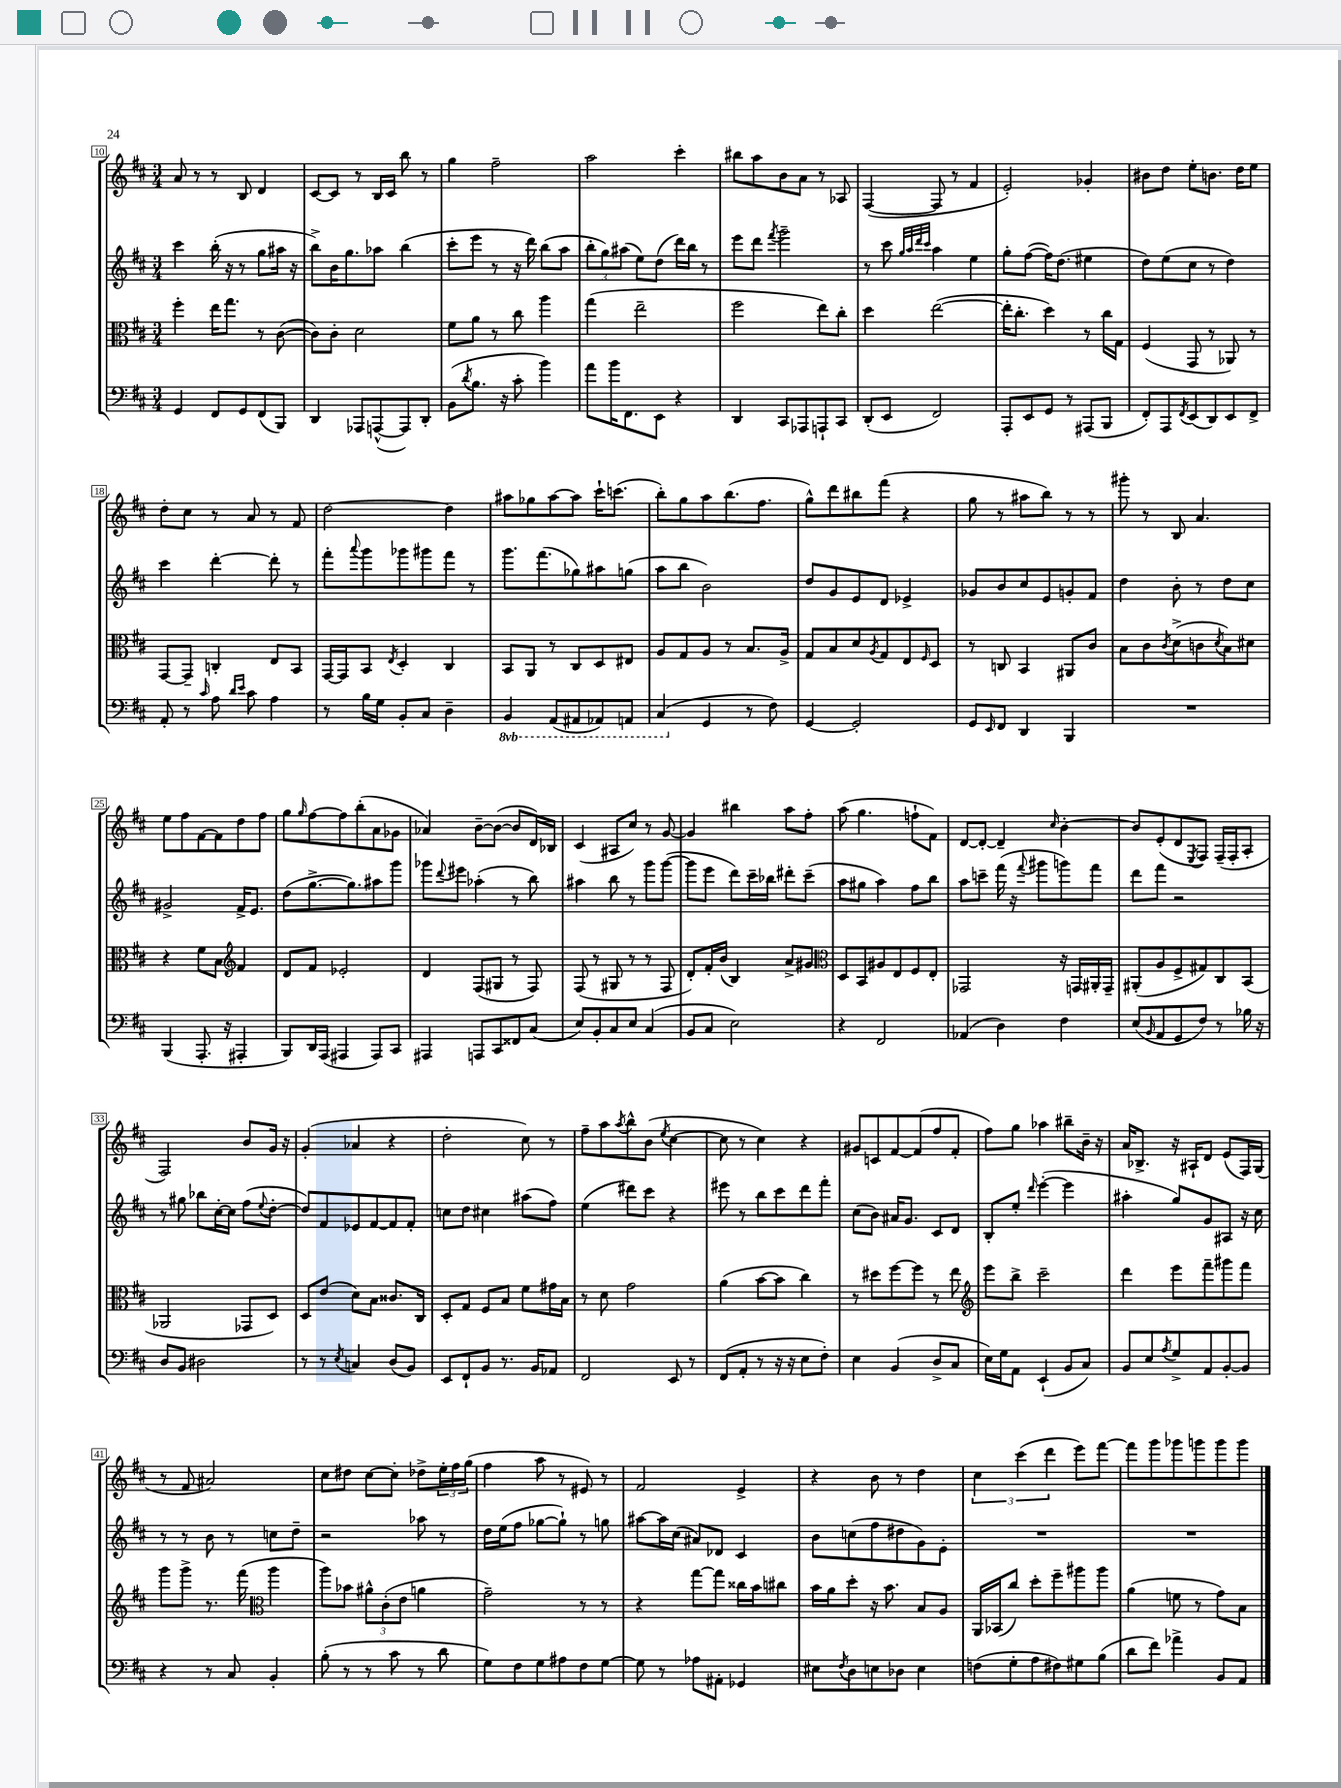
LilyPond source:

<<
\new StaffGroup <<
\new Staff = "s0" {
    \clef treble \key d \major \numericTimeSignature \time 3/4
    a'8 r8 r8 b8 d'4 |
    cis'8~ cis'8 r8 b16 cis'16 b''8 r8 |
    g''4 fis''2-- |
    a''2 cis'''4-. |
    bis''8 a''8 b'8 a'8 r8 aes8 |
    fis4~( fis8 r8 fis'4 |
    e'2-.) ges'4-. |
    bis'8 d''8 e''8-. b'8. d''16 e''8 |
    d''8-. cis''8 r8 a'8 r8 fis'8 |
    d''2~ d''4 |
    ais''8 ges''8 ais''8~ ais''8 cis'''16-! c'''8.( |
    b''8-.) g''8 a''8 b''8.( fis''8. |
    g''8-^) d'''8 bis''8 fis'''8( r4 |
    g''8 r8 ais''8 b''8) r8 r8 |
    gis'''8-. r8 b8 a'4. |
    e''8 fis''8 fis'8~ fis'8 d''8 fis''8 |
    g''8 \grace { g''16 } fis''8~ fis''8 b''8-.( a'8 ges'8 |
    aes'4) b'8~-- b'8~( b'8 d'16) bes16 |
    cis'4( ais8 cis''8) r8 g'8~ |
    g'4 bis''4 a''8 fis''8-. |
    a''8( g''4. f''8-! fis'8) |
    d'8~ d'8~-. d'4-- \grace { cis''16 } b'4~-. |
    b'8 e'8-.( d'8 \acciaccatura { e8 } fis8) fis16--( fis16-. a8-. |
    fis2) b'8 g'16 r16 |
    g'4-.( aes'4 r4 |
    d''2-. cis''8) r8 |
    fis''8-- a''8 \acciaccatura { a''8 } b''8-^ b'8( \acciaccatura { e''8 } cis''4~ |
    cis''8 r8 cis''4) r4 |
    gis'8 c'8 fis'8~ fis'8( fis''8 fis'8-. |
    fis''8) g''8 aes''4 bis''8-- b'16-- r16 |
    a'16 bes8.-> r16 ais16-! d'8 e'8( fis16) g16( |
    r8 fis'8 ais'2) |
    cis''8 dis''8 cis''8~ cis''8-. des''8-> \tuplet 3/2 { e''16-. fis''16 g''16( } |
    fis''4 a''8 r8 eis'8) r8 |
    fis'2 e'4-> |
    r4 b'8 r8 d''4 |
    \tuplet 3/2 { cis''4 cis'''4( d'''4 } e'''8) fis'''8~ |
    fis'''8 g'''8 ges'''8 g'''8 g'''8 g'''8 \bar "|." |
}
\new Staff = "s1" {
    \clef treble \key d \major \numericTimeSignature \time 3/4
    cis'''4 b''16-.( r16 r8 g''8 ais''16 r16 |
    b''8->) b'16 g''8. aes''8 b''4( |
    cis'''8-. e'''8 r8 r16 d'''16) b''8( a''8 |
    \tuplet 3/2 { b''8-. g''8) ais''8( } e''8) d''8( d'''16) b''16 r8 |
    e'''8 d'''8 \acciaccatura { fis'''8 } g'''2-- |
    r8 cis'''8 \grace { g''32 a''32 d'''32 cis'''32 } a''4 e''4 |
    g''8-. fis''8~( fis''16) d''8.( eis''4 |
    d''8) e''8( cis''8 r8 d''4) |
    cis'''4 d'''4~-. d'''8-. r8 |
    fis'''8-. \appoggiatura { a'''8 } g'''8 ges'''8 gis'''8 fis'''8 r8 |
    g'''8. fis'''8.( ges''8) ais''8 g''8( |
    a''8 b''8 b'2) |
    d''8 g'8 e'8 d'8 ees'4-> |
    ges'8 b'8 cis''8 e'8 g'8-. fis'8 |
    d''4 b'8-. r8 d''8 cis''8 |
    gis'2-> fis'16-> e'8. |
    d''8( g''8.~-> g''8.) ais''8 g'''8 |
    ges'''8 \appoggiatura { d'''8 } eis'''8 aes''4-.( r8 b''8) |
    ais''4 b''8 r8 g'''8 g'''8~( |
    g'''8 e'''8 d'''8) cis'''16-- bes''16 dis'''8-. cis'''8--( |
    a''8 gis''8 a''4) fis''8 b''8 |
    a''8 c'''8-- fis'''16( r16 \appoggiatura { fis'''8 } gis'''8 g'''8) fis'''8 |
    d'''8 fis'''8 r2 |
    r8 gis''8 bes''8 cis''16~-. cis''16 fis''8( \appoggiatura { e''8 } d''8~-. |
    d''8) fis'8 ees'8 fis'8~ fis'8 fis'8-. |
    c''8 d''8 cis''4 ais''8( fis''8) |
    e''4( dis'''8) cis'''8 r4 |
    eis'''8 r8 b''8 cis'''8 d'''8 fis'''8-. |
    cis''8( b'8) ais'16 g'8. cis'8 d'8 |
    b8-. e''8-. \grace { d'''16 } e'''4~-.( e'''4 |
    ais''4-. g''8) g'8 ais8 r16 cis''16 |
    r8 r8 b'8 r8 c''8 d''8-- |
    r2 aes''8 r8 |
    d''16 e''16( fis''8 ges''8~ ges''8-!) r8 g''8 |
    ais''8~ ais''16 cis''16( ais'8) des'8 cis'4 |
    b'8 c''8( fis''8 dis''8 g'8) e'8-. |
    R2. |
    R2. \bar "|." |
}
\new Staff = "s2" {
    \clef alto \key d \major \numericTimeSignature \time 3/4
    fis''4-. e''16 g''8. r8 cis'8~( |
    cis'8) cis'8-. d'2 |
    fis'8 a'8 r8 cis''8 a''4 |
    g''4( e''2-- |
    fis''2 e''8) cis''8-. |
    d''4 e''2~( |
    e''16-. cis''8.-. d''4) r8 cis''16 g16 |
    fis4( g,8 r8 aes,8) r8 |
    g,8~ g,8-- c4-. e8 b,8 |
    g,16~ g,16 b,8 \acciaccatura { e8 } d4-. cis4 |
    b,8 a,8 r8 cis8 d8 eis8 |
    a8 g8 a8 r8 b8. a16-> |
    g8 b8 d'8 \acciaccatura { a8 } g8 e8 \grace { fis16 } d8 |
    r8 c8 b,4 ais,8 cis'8 |
    b8 cis'8 \acciaccatura { cis'8 } d'8->( c'8 \acciaccatura { d'8 } b8) dis'8 |
    r4 fis'8 b8 \clef treble fis'4 |
    d'8 fis'8 ees'2-. |
    d'4 fis8( gis8 r8 fis8) |
    fis8( r8 gis8 r8 r8 fis8 |
    d'8-.) fis'16-. b'16( b4) a'8-> gis'8 |
    \clef alto d8 b,8 ais8 e8 fis8 e8-. |
    ges,2 r16 g,16 ais,16-. g,16-- |
    ais,8-.( a8 fis8-> gis8) cis8 b,8( |
    aes,2 ges,8 d8) |
    d8 e'8( d'8) b8 cisis'8. cis16 |
    d8-. g8 fis8 b8 fis'8 gis'16 b16 |
    r8 d'8 g'2 |
    a'4( b'8~ b'8 cis''4) |
    r8 dis''8 fis''8~ fis''8 r8 e''8 |
    \clef treble e'''8 b''8-> cis'''2-- |
    d'''4 e'''8 fis'''8-- gis'''8 fis'''8 |
    g'''8 g'''8-> r8. fis'''16( \clef alto a''4 |
    a''8) bes'8 \tuplet 3/2 { ais'8-^ cis'8-.( e'8 } a'4 |
    g'2--) r8 r8 |
    r4 g''8~ g''8 cisis''16 b'16 cis''8 |
    b'16 a'16 d''8-. r16 b'8. b8 a8 |
    a,16 bes,16( cis''8) d''8-. fis''8-- ais''8 ais''8 |
    a'4( f'8 r8 g'8) b8 \bar "|." |
}
\new Staff = "s3" {
    \clef bass \key d \major \numericTimeSignature \time 3/4 \set Staff.ottavationMarkups = #ottavation-simple-ordinals
    g,4 fis,8 g,8 fis,8( b,,8) |
    d,4 aes,,8 a,,8~-^( a,,8) d,8-. |
    b,8( \acciaccatura { d'8 } b8. r16 cis'8-. b'4) |
    a'8 b'16 fis,8. e,8 r4 |
    d,4 cis,8 aes,,8 a,,8-! cis,8 |
    d,8-.( e,8 fis,2) |
    a,,8-. e,8 g,8 r8 ais,,8( b,,8 |
    fis,8-.) a,,8 \acciaccatura { fis,8 } e,8( d,8) e,8 fis,8-> |
    a,8-. r8 \grace { cis'16 } a8 \grace { d'16 e'16 } cis'8 a4 |
    r8 b16 g16 b,8-. cis8 d4-- |
    \ottava #-1 b,,4 a,,8( ais,,8 aes,,8) a,,8 |
    cis,4( \ottava #0 g,4 r8 fis8) |
    g,4~ g,2-. |
    g,8 \grace { e,16 } fis,8 d,4 b,,4 |
    R2. |
    b,,4( a,,8.-. r16 ais,,4-. |
    b,,8) d,16 a,,16( ais,,4 ais,,8) cis,8 |
    ais,,4 a,,8 cis,8 fisis,8 cis8( |
    e8) b,8-. cis8 e8 cis4( |
    b,8 cis8 e2) |
    r4 fis,2 |
    aes,4( d4) fis4 |
    e8( \grace { b,16 } a,8 g,8 fis8) r8 bes16 r16 |
    d8 b,8 dis2 |
    r8 r8 \acciaccatura { e8 } c4 d8( b,8) |
    e,8 fis,8-! b,8 r8. b,16 aes,8 |
    fis,2 e,8 r8 |
    fis,8( a,8-. r8 r16 r16 e8 fis8-.) |
    e4 b,4( d8-> cis8 |
    e16) g16 a,8 e,4-!( b,8 cis8) |
    b,8 e8 \acciaccatura { a8 } g8-> a,8 b,8~-. b,8 |
    r4 r8 cis8 b,4-. |
    b8-.( r8 r8 cis'8 r8 d'8 |
    g8) fis8 g8 ais8 fis8 g8~ |
    g8 r8 aes8 ais,8-. ges,4 |
    eis8 \acciaccatura { fis8 } d8 e8 des8 e4 |
    f8( g8-. a8 fis8) gis8 b8( |
    d'8 fis'8) aes'4-> b,8 a,8 \bar "|." |
}
>>
>>
\layout { \context { \Score currentBarNumber = #10 \override BarNumber.stencil = #(make-stencil-boxer 0.1 0.3 ly:text-interface::print) } }
